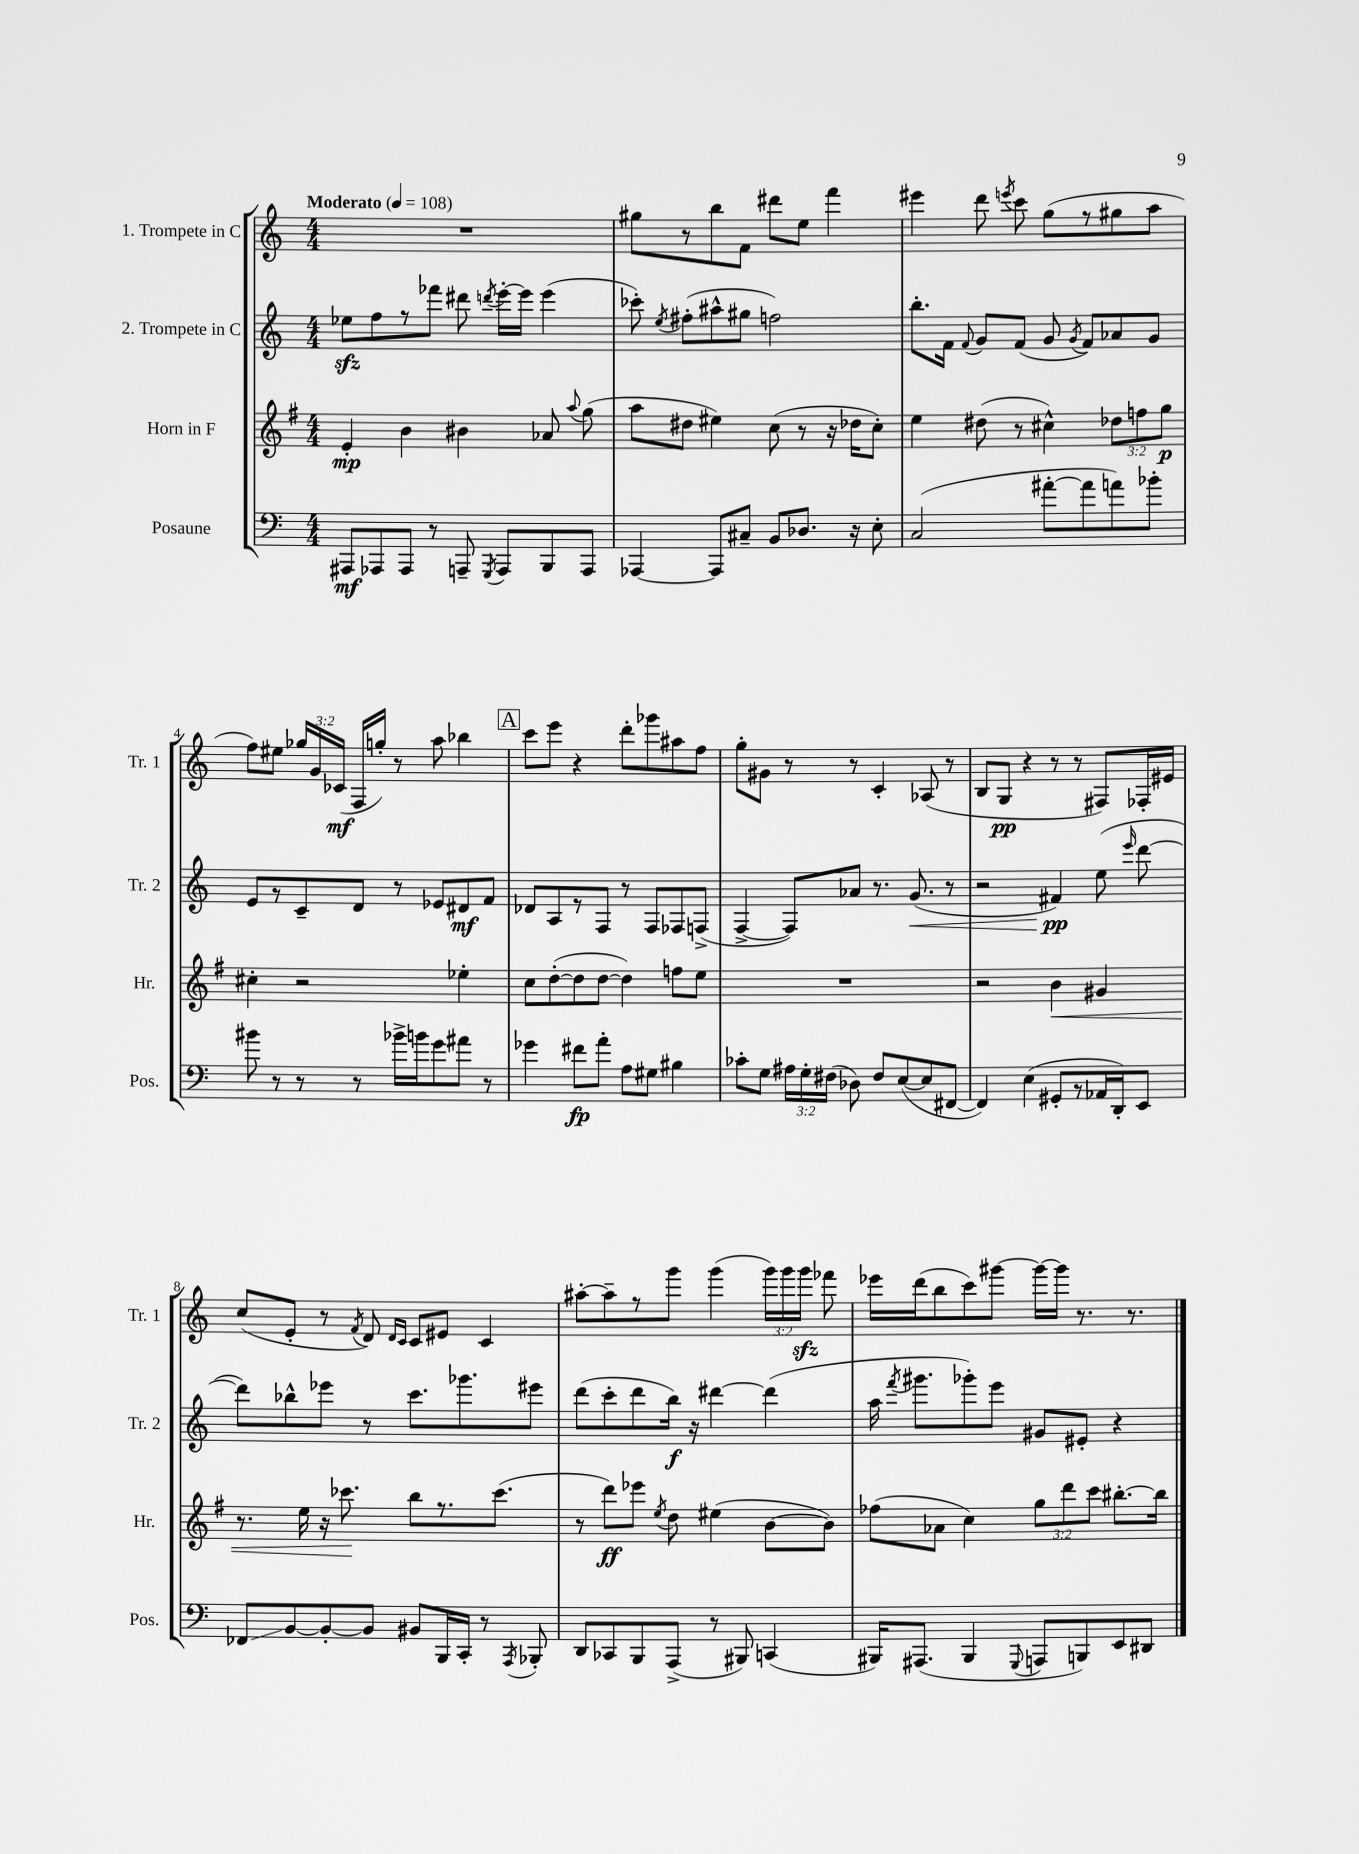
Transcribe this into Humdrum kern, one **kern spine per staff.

**kern	**kern	**kern	**kern
*staff4	*staff3	*staff2	*staff1
*clefF4	*clefG2	*clefG2	*clefG2
*k[]	*k[f#]	*k[]	*k[]
*M4/4	*M4/4	*M4/4	*M4/4
*MM108	*MM108	*MM108	*MM108
8AAA#/L	4e'/	8ee-\L	1r
8AAA-/	.	8ff\	.
8AAA-/J	4b\	8r	.
8r	.	8fff-\J	.
8AAA~/	4b#\	8ddd#\	.
8qGGG/	.	8qddd/	.
8AAA/L	.	[16eee'\LL	.
.	.	16eee\]JJ	.
8BBB/	8a-/	(4eee\	.
.	8qqaa/	.	.
8AAA/J	(8gg\	.	.
=	=	=	=
[4AAA-/	8aa\L	8ccc-'\)	8gg#\L
.	.	8qee/	.
.	8dd#\J	(8ff#'\L	8r
8AAA-/]L	4ee#\)	8aa#^^\	8bb\
8C#~/J	.	8gg#\J	8f\J
8BB/L	(8cc\	2ff\)	8ddd#\L
8.D-/J	8r	.	8ee\J
.	16r	.	4fff\
16r	16dd-\LK	.	.
8E'\	8cc'\J)	.	.
=	=	=	=
(2C/	4ee\	8.bb'\L	4eee#\
.	.	16f\Jk	.
.	.	8qqf/	.
.	(8dd#\	8g/L	8ddd\
.	.	.	8qeee/
.	8r	(8f/J	8ccc\
[8a#'\L	4cc#^^\)	8g/	(8gg\L
.	.	8qg/	.
8a#\]	.	8f/L)	8r
8a\)	12dd-\L	8a-/	8gg#\
.	12ff\	.	.
8b-'\J	.	8g/J	8aa\J
.	12gg\J	.	.
=	=	=	=
8b#\	4cc#'\	8e/L	8ff\L)
8r	.	8r	8ee#\J
8r	2r	8c~/	24gg-/LL
.	.	.	24g/
.	.	.	(24c-/JJ
8r	.	8d/J	16F/LL
.	.	.	16gg'/JJ)
16b-^\LL	.	8r	8r
16b\J	.	.	.
8g\	.	8e-/L	8aa\
8a#\J	4ee-'\	8d#/	4bb-\
8r	.	8f/J	.
=	=	=	=
4g-\	8cc\L	8d-/L	8ccc\L
.	([8dd'\	8A/	8eee\J
8f#\L	8dd\]	8r	4r
8a'\J	[8dd\J	8F/J	.
8A\L	4dd\])	8r	8ddd'\L
8G#\J	.	8F/L	8ggg-\
4B#\	8ff\L	8F-/	8aa#\
.	8ee\J	(8F^/J	8ff\J
=	=	=	=
8c-'\L	1r	[4F^/	8gg'\L
8G\J	.	.	8g#\J
24A#\LL	.	8F/]L)	8r
24G'\	.	.	.
(24F#\JJ	.	.	.
8D-\)	.	8a-/J	8r
8F#/L	.	8.r	4c'/
([8E/	.	.	.
.	.	(8.g/	.
8E/]	.	.	(8A-/
[8FF#/J	.	8r	8r
=	=	=	=
4FF#/])	2r	2r	8B/L
.	.	.	8G/J
(4E\	.	.	4r
8GG#'/L	4b\	4f#/)	8r
8r	.	.	8r
16AA-/L	4g#/	(8ee\	8F#/L)
16DD'/J)	.	.	.
.	.	16qqeee/	.
8EE/J	.	[8ddd\	16F-'/L
.	.	.	16e#/JJ
=	=	=	=
8FF-/L	8.r	8ddd\]L)	(8cc/L
[8BB/	.	8bb-^^\	8e'/J
.	16ee\	.	.
8BB'/_	16r	8eee-\J	8r
.	8.ccc-\	.	.
.	.	.	8qf/
8BB/]J	.	8r	8d/)
.	.	.	16qqd/LL
.	.	.	16qqc/JJ
8BB#/L	8bb\L	8.ccc\L	8c/L
16BBB/L	8.r	.	8e#/J
16CC'/JJ	.	8.ggg-\	.
8r	.	.	4c/
.	(8.ccc-\J	.	.
8qAAA/	.	.	.
8BBB-'/	.	8eee#\J	.
=	=	=	=
8DD/L	8r	(8ddd\L	[8aa#'\L
8CC-/	8ddd\L)	8ccc'\	8aa#~\]
8BBB/	8eee-\J	8ddd\	8r
.	8qee/	.	.
(8AAA^/J	8dd\	16bb\Jk)	8ggg\J
.	.	16r	.
8r	(4ee#\	[4ddd#\	(4ggg\
8BBB#/)	.	.	.
(4CC/	[8b\L	(4ddd#\]	24ggg\LL)
.	.	.	24ggg\
.	.	.	24ggg\JJ
.	8b\]J)	.	8fff-\
=	=	=	=
16BBB#/LK)	(8ff-\L	16aa\	16eee-\LL
.	.	8qfff/	.
(8.AAA#/J	.	8.ggg#\L	(16ddd\J
.	8a-\J	.	8bb\
4BBB#/	4cc\)	8ggg-'\)	8ccc\)
.	.	8eee\J	[8ggg#\J
8qqGGG/	.	.	.
8AAA/L	12gg\L	8g#/L	16ggg#\_LL
.	.	.	16ggg#\]JJ
.	12ddd\	.	.
8BBB/)	.	8e#'/J	8.r
.	12ccc\J	.	.
8EE/	[8.bb#'\L	4r	.
.	.	.	8.r
8DD#/J	.	.	.
.	16bb#\]Jk	.	.
==	==	==	==
*-	*-	*-	*-
